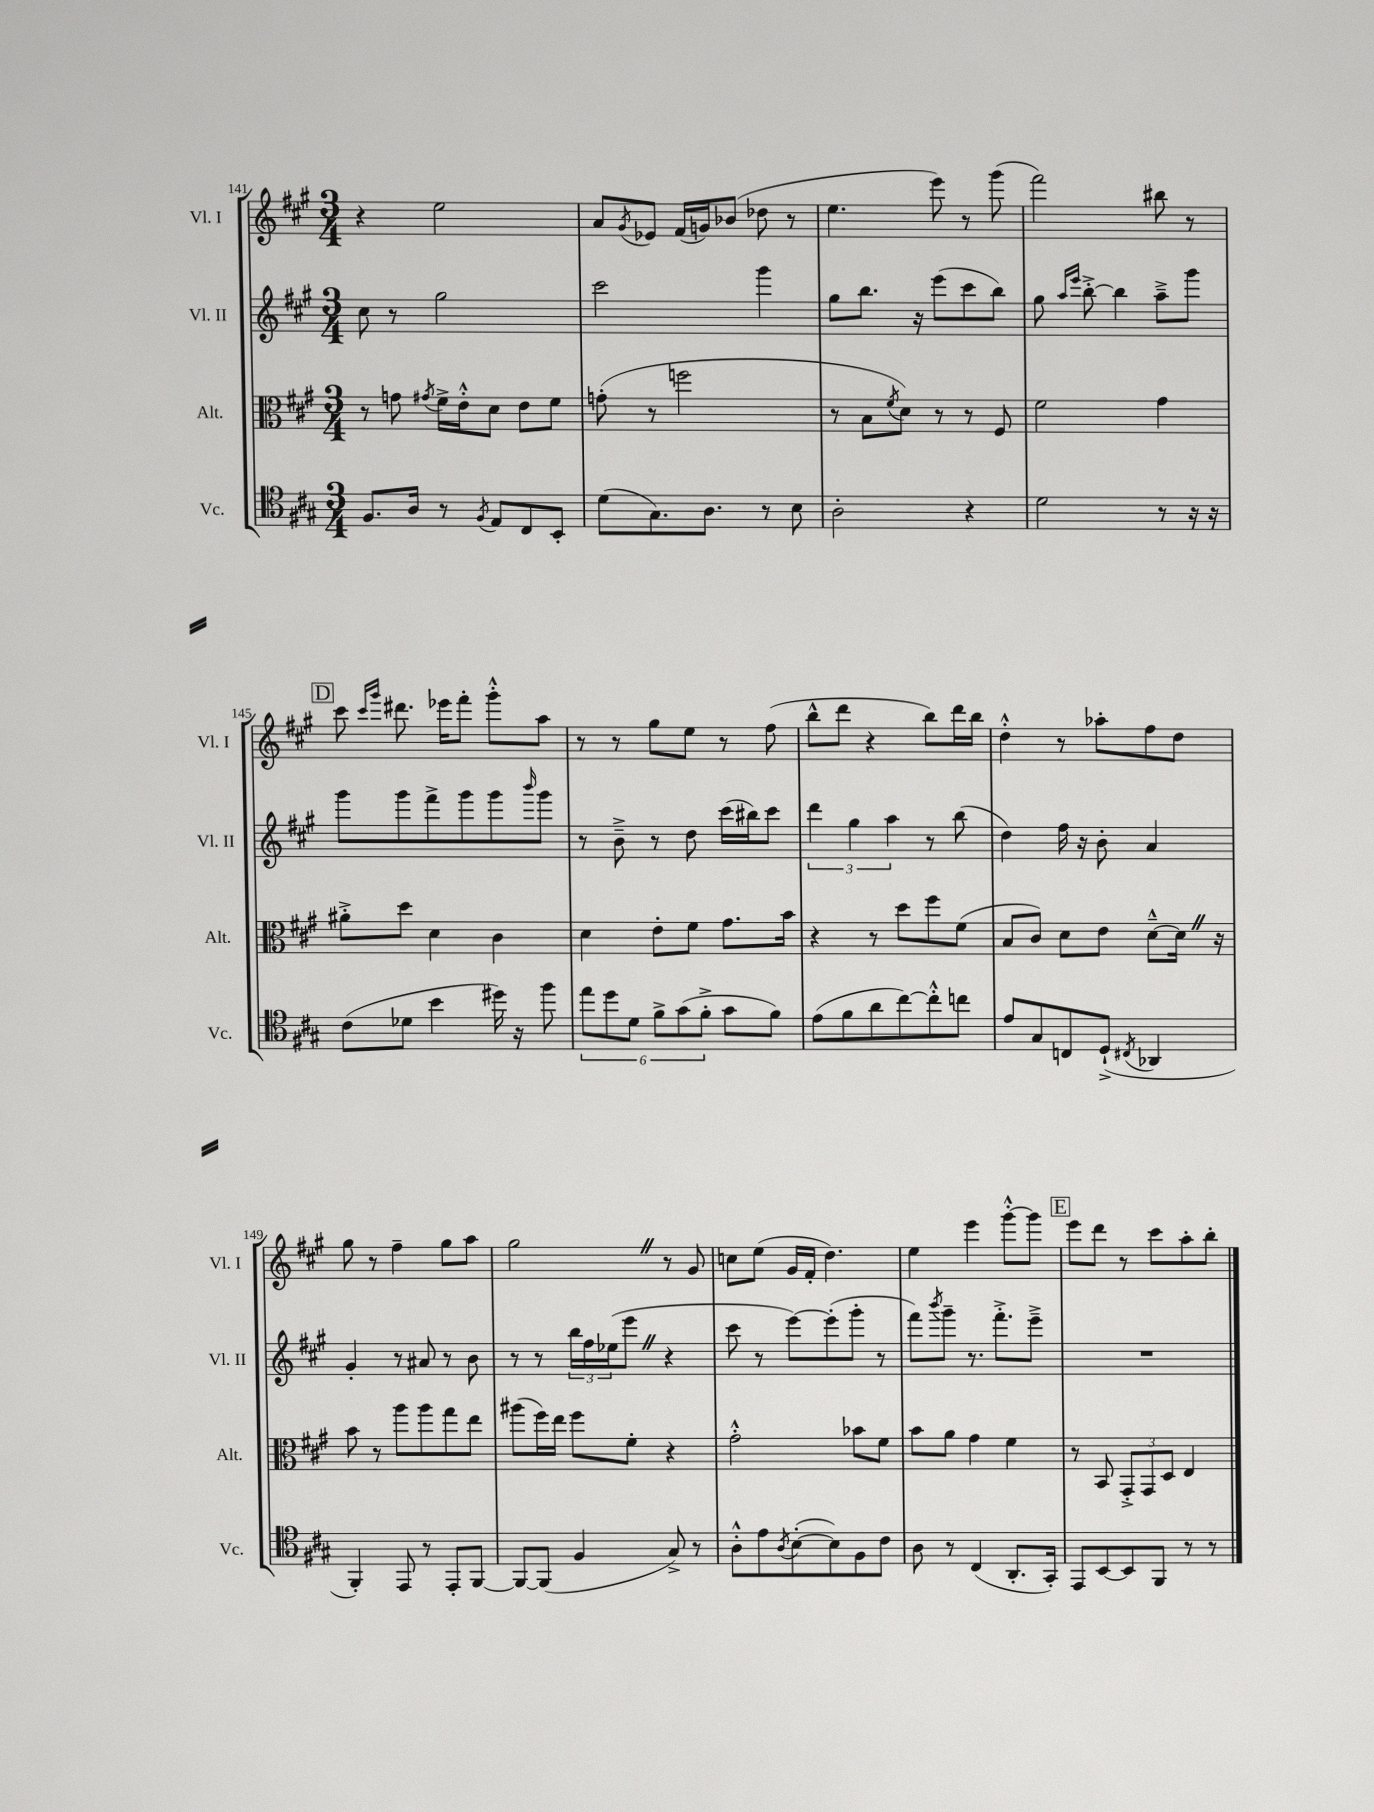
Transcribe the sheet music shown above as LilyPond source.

<<
\new StaffGroup <<
\new Staff = "s0" \with { instrumentName = "Vl. I" shortInstrumentName = "Vl. I" } {
    \clef treble \key a \major \numericTimeSignature \time 3/4
    r4 e''2 |
    a'8 \acciaccatura { gis'8 } ees'8 fis'16( g'16) bes'8( des''8 r8 |
    e''4. e'''8) r8 gis'''8( |
    fis'''2) bis''8 r8 |
    \mark \markup { \box "D" } cis'''8 \grace { cis'''16 gis'''16 } dis'''8. ees'''16 fis'''8-. gis'''8-.-^ a''8 |
    r8 r8 gis''8 e''8 r8 fis''8( |
    b''8-^ d'''8 r4 b''8) d'''16 b''16 |
    d''4-.-^ r8 aes''8-. fis''8 d''8 |
    gis''8 r8 fis''4-- gis''8 a''8 |
    gis''2 \once \override BreathingSign.text = \markup { \musicglyph "scripts.caesura.straight" } \breathe r8 gis'8 |
    c''8 e''8( gis'16 fis'16-. d''4.) |
    e''4 e'''4 gis'''8~-.-^ gis'''8 |
    \mark \markup { \box "E" } e'''8 d'''8 r8 cis'''8 a''8-. b''8-. \bar "|." |
}
\new Staff = "s1" \with { instrumentName = "Vl. II" shortInstrumentName = "Vl. II" } {
    \clef treble \key a \major \numericTimeSignature \time 3/4
    cis''8 r8 gis''2 |
    cis'''2 gis'''4 |
    gis''8 b''8. r16 e'''8( cis'''8 b''8) |
    gis''8 \grace { a''16 e'''16 } b''8~-.-> b''4 a''8---> gis'''8 |
    \mark \markup { \box "D" } gis'''8 gis'''8 fis'''8-> gis'''8 gis'''8 \grace { b'''16 } gis'''8 |
    r8 b'8---> r8 d''8 cis'''16( bis''16) cis'''8 |
    \tuplet 3/2 { d'''4 gis''4 a''4 } r8 b''8( |
    d''4) fis''16 r16 b'8-. a'4 |
    gis'4-. r8 ais'8 r8 b'8 |
    r8 r8 \tuplet 3/2 { b''16 fis''16 ees''16( } e'''8 \once \override BreathingSign.text = \markup { \musicglyph "scripts.caesura.straight" } \breathe r4 |
    cis'''8 r8 e'''8~) e'''8-.( gis'''8-. r8 |
    fis'''8) \acciaccatura { b'''8 } gis'''8-- r8. fis'''8.-.-> e'''8---> |
    \mark \markup { \box "E" } R2. \bar "|." |
}
\new Staff = "s2" \with { instrumentName = "Alt." shortInstrumentName = "Alt." } {
    \clef alto \key a \major \numericTimeSignature \time 3/4
    r8 g'8 \acciaccatura { gis'8 } fis'16-> e'16-.-^ d'8 e'8 fis'8 |
    g'8-.( r8 f''2 |
    r8 b8 \acciaccatura { fis'8 } d'8) r8 r8 fis8 |
    fis'2 gis'4 |
    \mark \markup { \box "D" } ais'8-.-> d''8 d'4 cis'4 |
    d'4 e'8-. fis'8 gis'8. b'16 |
    r4 r8 d''8 fis''8 fis'8( |
    b8 cis'8) d'8 e'8 d'8~---^ d'16 \once \override BreathingSign.text = \markup { \musicglyph "scripts.caesura.straight" } \breathe r16 |
    b'8 r8 a''8 a''8 gis''8 e''8 |
    ais''8( fis''16) e''16 fis''8 fis'8-. r4 |
    gis'2-.-^ bes'8 fis'8 |
    b'8 a'8 gis'4 fis'4 |
    \mark \markup { \box "E" } r8 b,8 \tuplet 3/2 { gis,8-.-> gis,8 d8 } e4 \bar "|." |
}
\new Staff = "s3" \with { instrumentName = "Vc." shortInstrumentName = "Vc." } {
    \clef tenor \key a \major \numericTimeSignature \time 3/4
    fis8. a16 r8 \acciaccatura { fis8 } e8 cis8 b,8-. |
    d'8( gis8.) a8. r8 b8 |
    a2-. r4 |
    d'2 r8 r16 r16 |
    \mark \markup { \box "D" } cis'8( des'8 b'4 dis''16) r16 fis''8 |
    \tuplet 6/4 { e''8 d''8 d'8 fis'8-> gis'8( fis'8-.-> } gis'8 fis'8) |
    e'8( fis'8 a'8 cis''8~) cis''8-.-^ c''8 |
    e'8 gis8 c8 d8-!->( \acciaccatura { cis8 } aes,4 |
    fis,4-.) e,8 r8 e,8-. fis,8~ |
    fis,8~ fis,8( fis4 gis8->) r8 |
    a8-.-^ e'8 \acciaccatura { a8 } b8~-.( b8) fis8 cis'8 |
    a8 r8 cis4( a,8.-. gis,16-.) |
    \mark \markup { \box "E" } e,8 b,8~ b,8 fis,8 r8 r8 \bar "|." |
}
>>
>>
\layout { \context { \Score currentBarNumber = #141 } }
